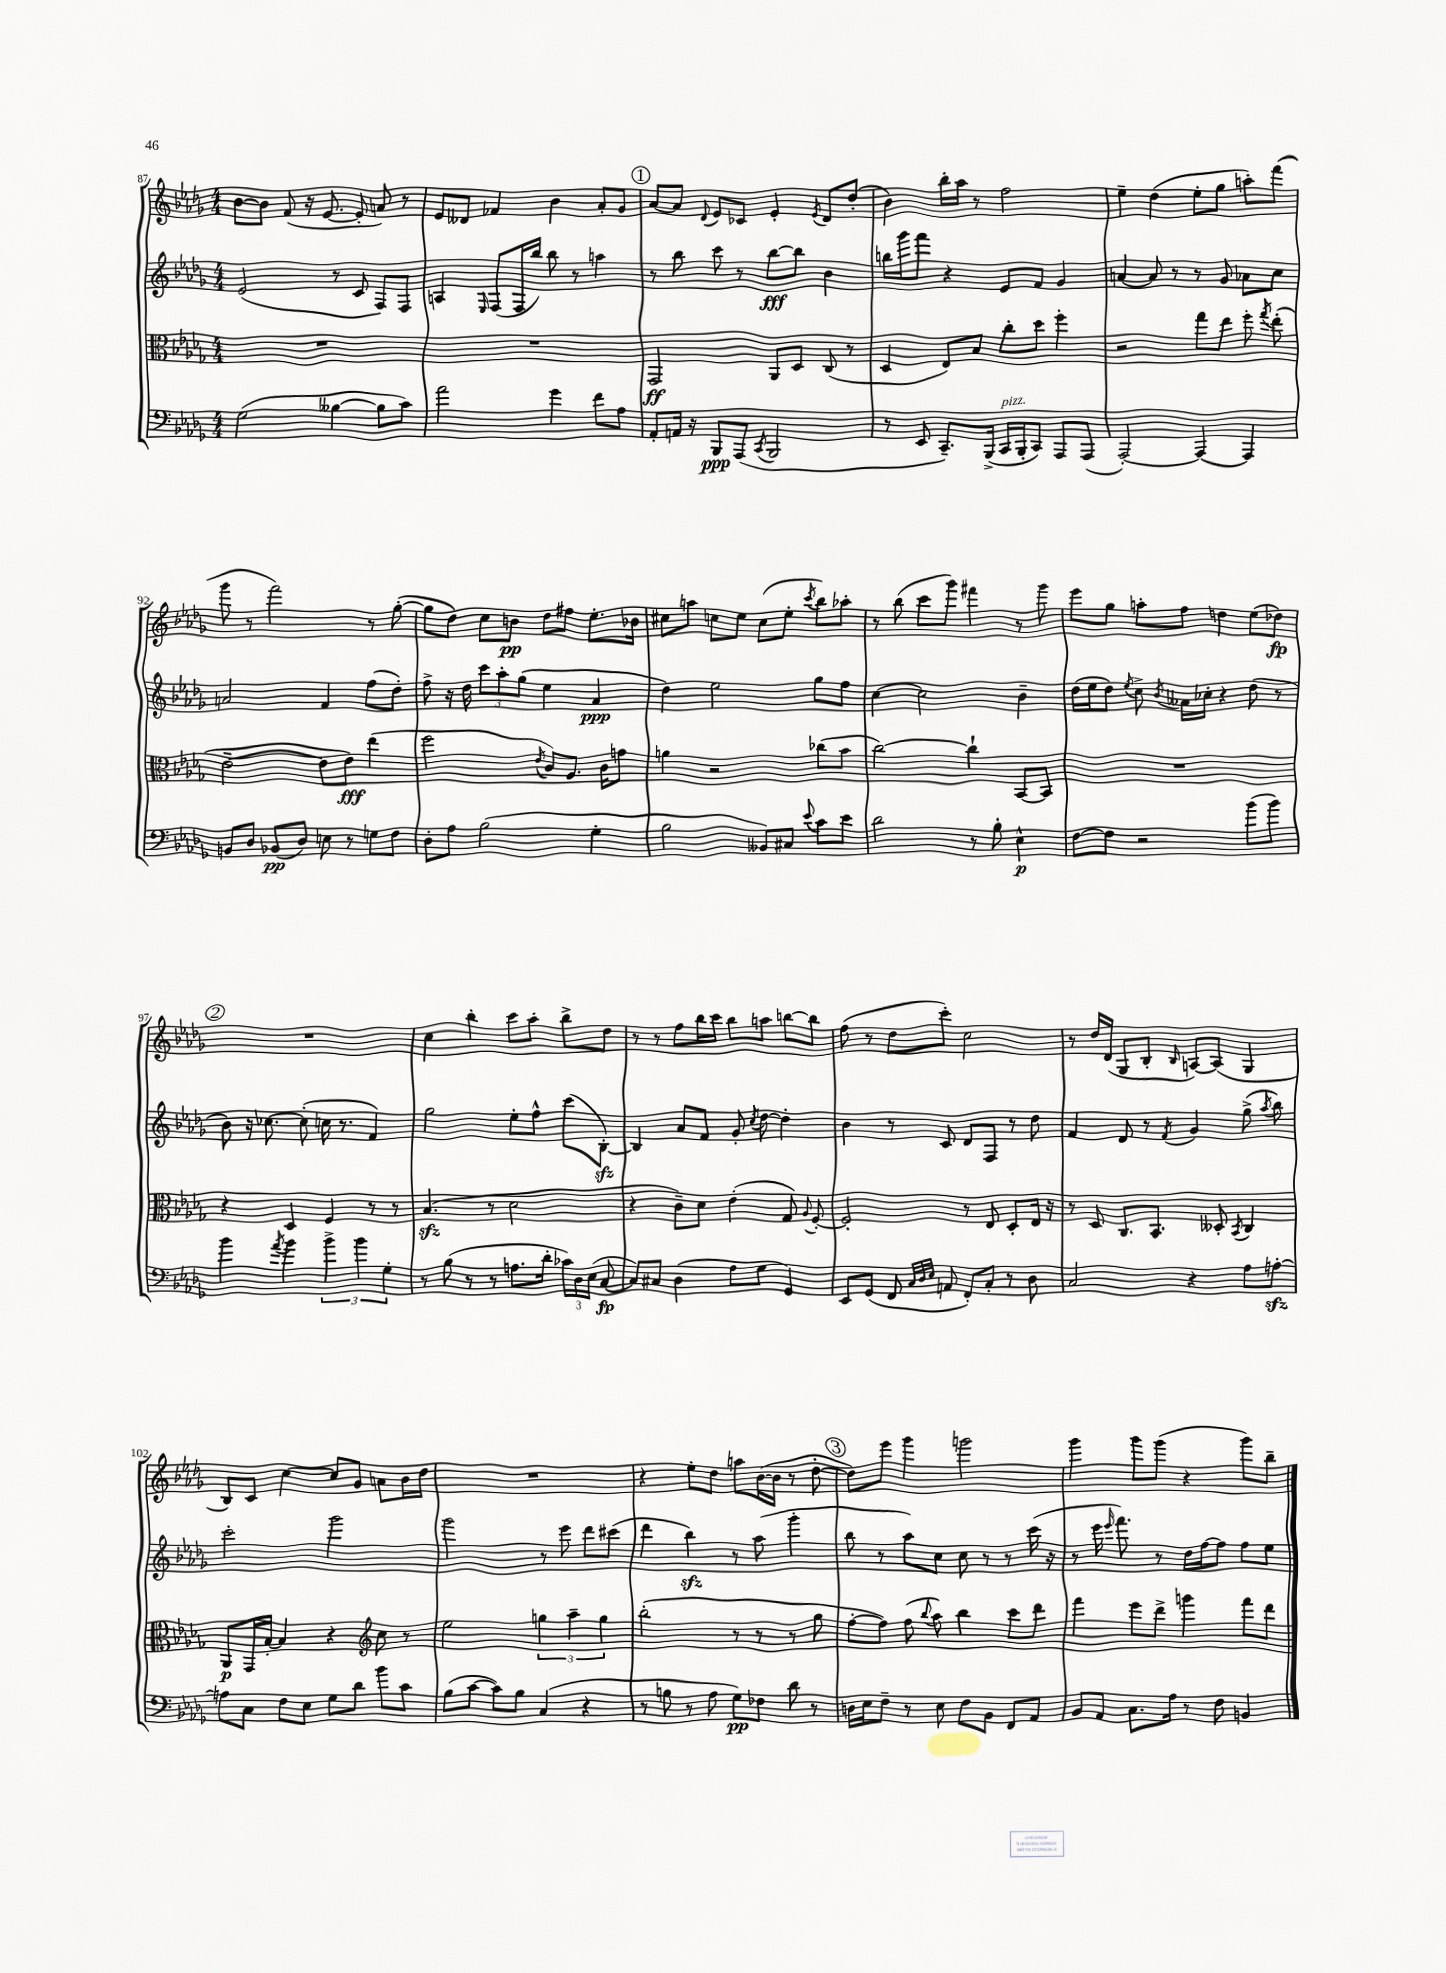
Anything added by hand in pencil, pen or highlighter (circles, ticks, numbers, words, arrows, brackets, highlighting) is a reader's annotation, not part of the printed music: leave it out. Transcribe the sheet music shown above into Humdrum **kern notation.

**kern	**kern	**kern	**kern
*staff4	*staff3	*staff2	*staff1
*clefF4	*clefC3	*clefG2	*clefG2
*k[b-e-a-d-g-]	*k[b-e-a-d-g-]	*k[b-e-a-d-g-]	*k[b-e-a-d-g-]
*M4/4	*M4/4	*M4/4	*M4/4
(2G-	1r	(2e-	[8b-
.	.	.	8b-]
.	.	.	(8f
.	.	.	16r
.	.	.	[8.e-
[4B--	.	8r	.
.	.	8c	8e-']
8B--]	.	8F)	8a)
8c)	.	8F	8r
=	=	=	=
2a-	1r	4A	8e-
.	.	.	8d--
.	.	16qqE-	.
.	.	(8F	4f-
.	.	16F	.
.	.	16bb-)	.
4g-	.	8bb-	4b-
.	.	8r	.
8f	.	4aa	8a-'
8A-	.	.	8g-
=	=	=	=
8AA-'	2GG-	8r	[8a-
16AA	.	8bb-	8a-]
16r	.	.	.
.	.	.	8qqd-
8BBB-	.	8ccc	8e-
(8AAA-	.	8r	8c-
8qCC	.	.	.
2BBB-	8AA-	[8bb-	4e-'
.	8D-	8bb-]	.
.	.	.	8qe-
.	(8C	4b-	8d-
.	8r	.	(8dd-'
=	=	=	=
8r	4D-	16bb	4b-)
.	.	16ggg-	.
8EE-	.	8fff	.
8.CC~)	8E-)	4r	16bb-'
.	.	.	16aa-
.	8B-	.	8r
(16BBB-^	.	.	.
16CC	8cc'	8e-	2ff
16BBB-'	.	.	.
8CC)	8dd-	8f	.
8AAA-	4ff'	4g-	.
(8AAA-	.	.	.
=	=	=	=
[2AAA-')	2r	[4a	4ee-~
.	.	8a]	(4dd-
.	.	8r	.
4AAA-_	8gg-	8r	8ee-'
.	8ee-	8g-	8gg-
4AAA-]	8ff'	8a-	8aa')
.	8qgg-	.	.
.	(8ee-'	8cc	(8fff
=	=	=	=
8BB	[2e-~	2a	8ggg-
8D-	.	.	8r
(8BB-	.	.	2fff)
8D-)	.	.	.
8E	8e-]	4f	.
8r	8e-)	.	.
8G	(4ee-	(8ff	8r
8F	.	8dd-')	([8gg-'
=	=	=	=
8D-'	2ff	8ff^	8gg-]
8A-	.	16r	8dd-)
.	.	16dd-	.
(2B-	.	12ccc	8cc
.	.	12aa-'	.
.	.	.	8b
.	.	(12gg-	.
.	8qe-	.	.
.	8c)	4ee-	8dd-
.	8.A-	.	8ff#
4G-'	.	4a-	8.ee-'
.	16c	.	.
.	8g	.	.
.	.	.	16b-
=	=	=	=
2B-	4a	4dd-)	8cc#
.	.	.	8aa
.	2r	2ee-	8cc
.	.	.	8ee-
8BB--)	.	.	(8cc
8C#	.	.	8ee-'
8qqe-	.	.	8qccc
8c	(8cc-	8gg-	8bb-)
8e-	8b-	8ff	8aa-'
=	=	=	=
2d-	[2cc)	[4cc	8r
.	.	.	(8bb-
.	.	2cc]	8ccc
.	.	.	8ggg-)
8r	4cc`]	.	4fff#
8B-'	.	.	.
4E-^^	[8BB-	4b-~	8r
.	8BB-]	.	8ggg-
=	=	=	=
[8F	1r	(16dd-	8eee-
.	.	16ee-	.
8F]	.	8dd-)	8gg-
.	.	8qee-	.
2r	.	8cc^	8aa'
.	.	8qb-	.
.	.	16a--	8ff
.	.	16cc-'	.
.	.	4r	4dd
(8b-	.	(8dd-	(8ee-
8b-)	.	8r	8dd-)
=	=	=	=
4b-	4r	8b-)	1r
.	.	16r	.
.	.	[8.cc-	.
8qa-	.	.	.
4b-	4D-	.	.
.	.	(8cc-']	.
6b-^	4F	16cc	.
.	.	8.r	.
6b-	.	.	.
.	8r	4f)	.
6G-'	.	.	.
.	8r	.	.
=	=	=	=
8r	(4.B-	2gg-	4cc
(8B-	.	.	.
8r	.	.	4bb-'
8r	8r	.	.
8.A	2d-	8ee-'	8ccc
.	.	8ff^^	8aa-'
16d-'	.	.	.
24c-)	.	(8ccc	8bb-^
24D-	.	.	.
(24E-	.	.	.
[8C	.	[8B-')	8dd-
=	=	=	=
8C])	4r	4B-]	8r
8C#	.	.	8r
(4D-	8c~)	8a-	8ff
.	8d-	8f	16bb-
.	.	.	16ccc
8A-	(4e-'	8g-'	8bb-
.	.	8qcc	.
8G-	.	[8dd-	8aa
4GG-)	8G-)	4dd-']	[8bb
.	8qqA-	.	.
.	[8F'	.	8bb]
=	=	=	=
8EE-	2F']	4b-	(8ff
(8GG-	.	.	8r
8FF	.	8r	8dd-
32qqC	.	.	.
32qqD-	.	.	.
32qqE-	.	.	.
8AA	.	8c	8ccc')
8FF')	8r	8d-	2cc
8C'	8E-	8F	.
8r	8D-'	8r	.
8D-	16E-	8dd-	.
.	16r	.	.
=	=	=	=
2C	8r	4f	8r
.	8D-	.	16dd-
.	.	.	(16d-
.	8.C	8d-	8G-
.	.	8r	8B-'
.	8.BB-	.	.
.	.	8qf	16qqB-
4r	.	4g-	[8A)
.	8D--'	.	(8A]
.	8qBB-	.	.
8A-	4C	(8gg-^	4G-
.	.	8qaa-	.
[8A'	.	8bb-)	.
=	=	=	=
8A]	8AA-	2ccc'	8B-)
8C	16GG-	.	8c
.	[16B-'	.	.
8F	4B-]	.	[4cc
8E-	.	.	.
8G-	4r	2ggg-	8cc]
8d-	.	.	8g-
*	*clefG2	*	*
8b-	8cc	.	8a
8c	8r	.	16b-
.	.	.	16dd-
=	=	=	=
(8B-	2ee-	2ggg-	1r
[8c	.	.	.
8c])	.	.	.
8B-	.	.	.
(4C	6gg	8r	.
.	.	8eee-	.
.	6aa-~	.	.
4r	.	8ddd-	.
.	6gg	.	.
.	.	(8ccc#	.
=	=	=	=
8r	(2bb-'	4ddd-	4r
8B	.	.	.
8r	.	4bb-)	8ee-'
8A-	.	.	8dd-
8G-)	8r	8r	8aa
8F-	8r	(8aa-	([16b-
.	.	.	16b-]
8d-	8r	4ggg-'	8r
8r	8gg-	.	[8dd-'
=	=	=	=
16D	[8ff'	8bb-	8dd-])
16E-	.	.	.
8F~	8ff])	8r	8eee-
8r	(8ff	8aa-)	4ggg-
.	8qqbb-	.	.
8E-	8aa-)	8cc	.
8F	4bb-	8cc	2ggg
8BB-	.	8r	.
8FF	8ccc	8r	.
8AA-	8ddd-	(16ccc	.
.	.	16r	.
=	=	=	=
8BB-	4fff	8r	4ggg-
8AA-	.	16eee-	.
.	.	16qqeee-	.
.	.	8.fff)	.
8.C	8eee-	.	8ggg-
.	8ddd-^	8r	(8ggg-
16A-	.	.	.
8r	4ggg	16dd-	4r
.	.	[16ff	.
8F	.	8ff]	.
4BB	8fff	8ff	8ggg-)
.	8ddd-	8ee-	8bb-~
==	==	==	==
*-	*-	*-	*-
